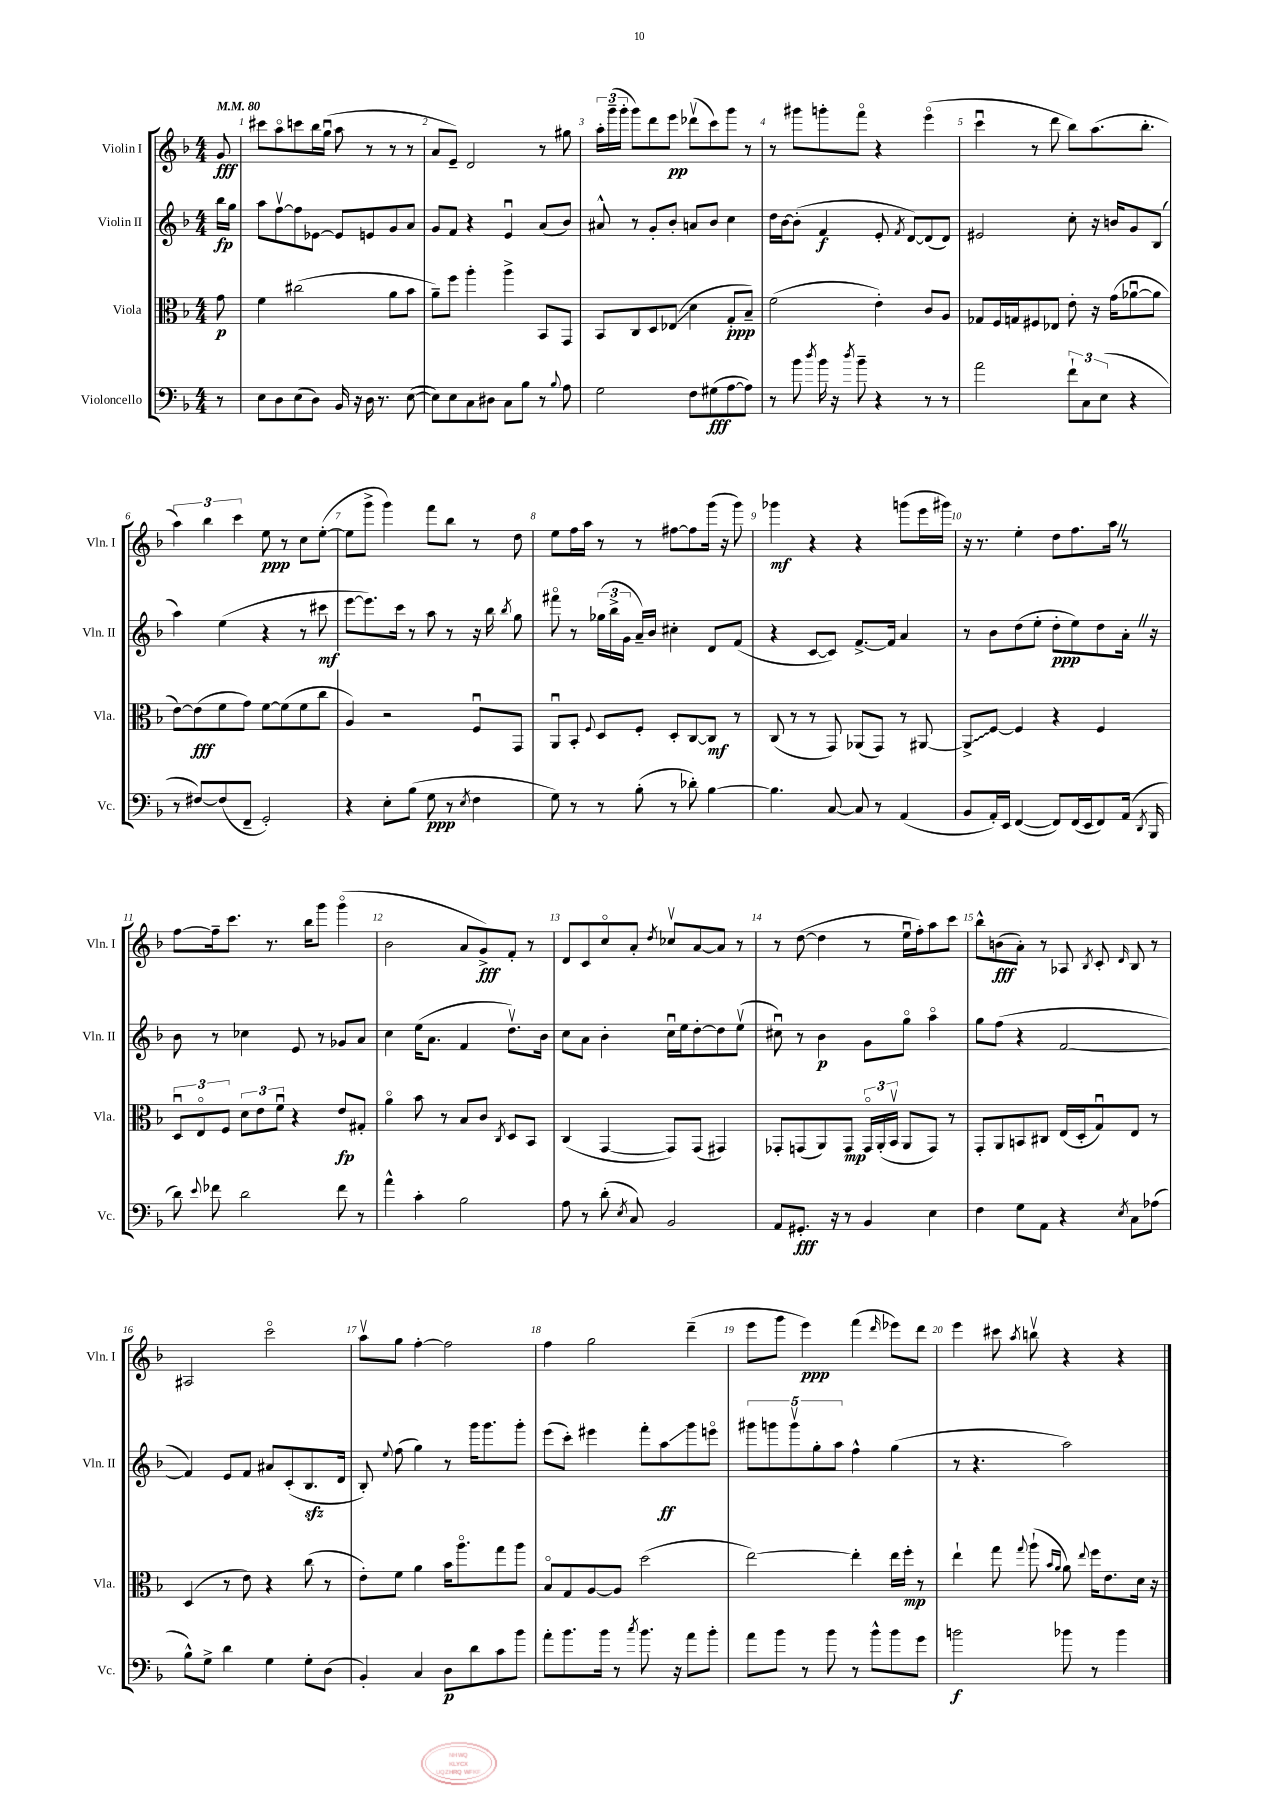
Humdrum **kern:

**kern	**kern	**kern	**kern
*staff4	*staff3	*staff2	*staff1
*clefF4	*clefC3	*clefG2	*clefG2
*k[b-]	*k[b-]	*k[b-]	*k[b-]
*M4/4	*M4/4	*M4/4	*M4/4
*MM80	*MM80	*MM80	*MM80
8r	8g	16bb-	8g
.	.	16gg	.
=	=	=	=
8E	4f	8aa	8ccc#
8D	.	[8ffv	8aao
(8E	(2cc#	8ff]	8ccc
8D)	.	[8e-	16bb-
.	.	.	(16ggu
16BB-	.	8e-]	8aa
16r	.	.	.
16D	.	8e	8r
8.r	.	.	.
.	8a	8g	8r
([8E	8b-	8a	8r
=	=	=	=
8E])	8a~)	8g	8a
8E	8ff	8f	8e~)
8C	4aa'	4r	2d
8D#	.	.	.
8C	4aa^	4eu	.
8B-	.	.	.
8r	8BB-	(8a	8r
8qqB-	.	.	.
8A	8GG	8b-)	8gg#
=	=	=	=
2G	8BB-	8a#^^	24aa'
.	.	.	(24ggg~
.	.	.	24ggg'
.	8C	8r	8ggg)
.	8D	8g'	8ddd
.	(8E-	8b-'	8eee
8F	4d	8a	(8ddd-v
(8G#	.	8b-	8ccc)
[8A	8G'	4cc	8ggg
8A])	8B-~)	.	8r
=	=	=	=
8r	(2f	16dd	8r
.	.	[16b-	.
8b-	.	(8b-']	8ggg#
8qdd	.	.	.
16b-	.	4f	8ggg'
16r	.	.	.
8qdd	.	.	.
8b-~	.	.	8fffo
4r	4e')	8e'	4r
.	.	8qf	.
.	.	[8d)	.
8r	8c	(8d]	(4eeeo
8r	8A	8d)	.
=	=	=	=
2a	8G-	2e#	4cccu
.	16F	.	.
.	16G	.	.
.	8F#	.	8r
.	8E-	.	8ddd
12f`	8e'	8cc'	8bb-)
12C	.	.	.
.	16r	16r	(8.aa
(12E	.	.	.
.	(16g	16b	.
4r	[8a-u	8g	.
.	.	.	8.bb-'
.	8a-]	(8B-	.
=	=	=	=
8r	[8e)	4aa)	6aa)
[8F#)	(8e]	.	.
.	.	.	6bb-
(8F#]	8f	(4ee	.
.	.	.	6ccc
8FF~	8g)	.	.
2GG')	[8f	4r	8ee
.	(8f]	.	8r
.	8f	8r	8cc
.	8cc	8ccc#	([8ee'
=	=	=	=
4r	4A)	[8eee	8ee]
.	.	8.eee])	8ggg^
8E'	2r	.	4ggg)
.	.	16ccc	.
(8B-	.	8r	.
8G	.	8aa	8fff
8r	.	8r	8bb-
8qE	.	.	.
4F	8Fu	16r	8r
.	.	16bb-	.
.	.	8qbb-	.
.	8GG	8gg	8dd
=	=	=	=
8G)	8AAu	8fff#o	8ee
8r	8BB-'	8r	16ff
.	.	.	16aa
.	8qqF	.	.
8r	8D	(24gg-	8r
.	.	24bb-^	.
.	.	24g	.
(8B-'	8F'	16a~)	8r
.	.	16b-	.
8r	8D'	4cc#'	[8ff#
8d-')	[8C	.	8ff#]
[4B-	8C]	8d	(16ggg
.	.	.	16r
.	8r	(8f	8ggg)
=	=	=	=
4.B-]	(8C	4r	4ggg-
.	8r	.	.
.	8r	[8c	4r
[8C	8GG)	8c])	.
8C]	(8AA-	[8.f^	4r
8r	8GG)	.	.
.	.	16f]	.
(4AA	8r	4a	(8ggg
.	[8AA#	.	16eee
.	.	.	16ggg#)
=	=	=	=
8BB-	8AA#^]	8r	16r
.	.	.	8.r
16AA')	[8F	8b-	.
16EE	.	.	.
([4FF	4F]	(8dd	4ee'
.	.	8ee'	.
8FF])	4r	8dd'	8dd
(16FF	.	8ee)	8.ff
16EE	.	.	.
8FF)	4F	8dd	.
.	.	.	16aa
(16AA	.	16a'	8r
8qDD	.	.	.
16BBB-	.	16r	.
=	=	=	=
8d)	12Du	8b-	[8ff
.	12Eo	.	.
8qqe	.	.	.
8f-	.	8r	16ff~]
.	12F	.	.
.	.	.	8.ccc
2d	12d	4cc-	.
.	12e	.	.
.	.	.	8.r
.	12fu	.	.
.	4r	8e	.
.	.	.	16bb-
.	.	8r	8ggg
8f-	8e	8g-	(4gggo
8r	8G#'	8a	.
=	=	=	=
4a^^	4ao	4cc	2b-
4c'	8b-	(16ee	.
.	.	8.a	.
.	8r	.	.
2B-	8B-	4f	8a
.	8c	.	8g^)
.	8qC	.	.
.	8D	8.ddv)	8f'
.	8BB-	.	8r
.	.	16b-	.
=	=	=	=
8A	(4C	8cc	8d
8r	.	8a	8c
(8d'	[4GG	4b-'	8cco
8qE	.	.	.
8C)	.	.	8a'
.	.	.	8qdd
2BB-	8GG])	16ccu	8cc-v
.	.	16ee	.
.	(8GG	[8dd'	[8a
.	4GG#)	8dd]	8a]
.	.	(8eev	8r
=	=	=	=
8AA	8GG-'	8cc#u)	8r
8.GG#'	(8GG	8r	([8dd
.	8AA)	4b-	4dd]
16r	.	.	.
8r	8GG	.	.
4BB-	24GGo	8g	8r
.	(24AA'	.	.
.	24BB-v	.	.
.	8AA	8ggo	16eeu
.	.	.	16ff')
4E	8GG)	4aao	8aa
.	8r	.	8ccc
=	=	=	=
4F	8GG'	8gg	8bb-^^
.	8AA	(8ff	(8b
8G	8BB	4r	8a')
8AA	8C#	.	8r
4r	(16E	[2f	8A-
.	16D'	.	.
.	.	.	8qB-
.	8Gu)	.	8c'
8qE	.	.	16qqd
8C	8E	.	8B-
(8A-	8r	.	8r
=	=	=	=
8B-^^)	(4D	4f])	2A#
8G^	.	.	.
4d	8r	8e	.
.	8e)	8f	.
4G	4r	8a#	2ccco
.	.	(8c'	.
8G'	(8cc	8.B-	.
(8D	8r	.	.
.	.	16d	.
=	=	=	=
4BB-')	8e')	8B-')	8aav
.	.	8qqee	.
.	8f	(8ff	8gg
4C	4a	4gg)	[4ff'
8D	16b-	8r	2ff]
.	8.aao	.	.
8d	.	16ggg	.
.	.	8.ggg	.
8c	8gg	.	.
8b-	8aa	8ggg'	.
=	=	=	=
8a'	8B-o	(8eee	4ff
8.b-	8G	8ccc')	.
.	[8A	4eee#	2gg
16b-	.	.	.
8r	8A]	.	.
8qcc	.	.	.
8.b-	(2dd	8fff'	.
.	.	8aa	.
16r	.	.	.
8a	.	8ggg	(4ddd~
8b-'	.	8eeeo	.
=	=	=	=
8a	[2ee)	10ggg#	8eee
.	.	10ggg	.
8b-	.	.	8ggg
.	.	10gggv	.
8r	.	.	4eee)
.	.	10gg'	.
8b-	.	.	.
.	.	10aa	.
8r	4ee']	4ff^^	(4fff
8b-^^	.	.	.
.	.	.	16qqddd
8b-	16ee	(4gg	8eee-)
.	16ff'	.	.
8g	8r	.	8ddd
=	=	=	=
2b	4ee`	8r	4eee
.	.	4.r	.
.	8gg	.	8ccc#
.	8qqgg	.	8qaa
.	(8aa`	.	8bbv
.	16qqb-	.	.
.	16qqa	.	.
8b-	8a)	2aa)	4r
.	8qqee	.	.
8r	16ff	.	.
.	8.e	.	.
4b-	.	.	4r
.	16d	.	.
.	16r	.	.
==	==	==	==
*-	*-	*-	*-
